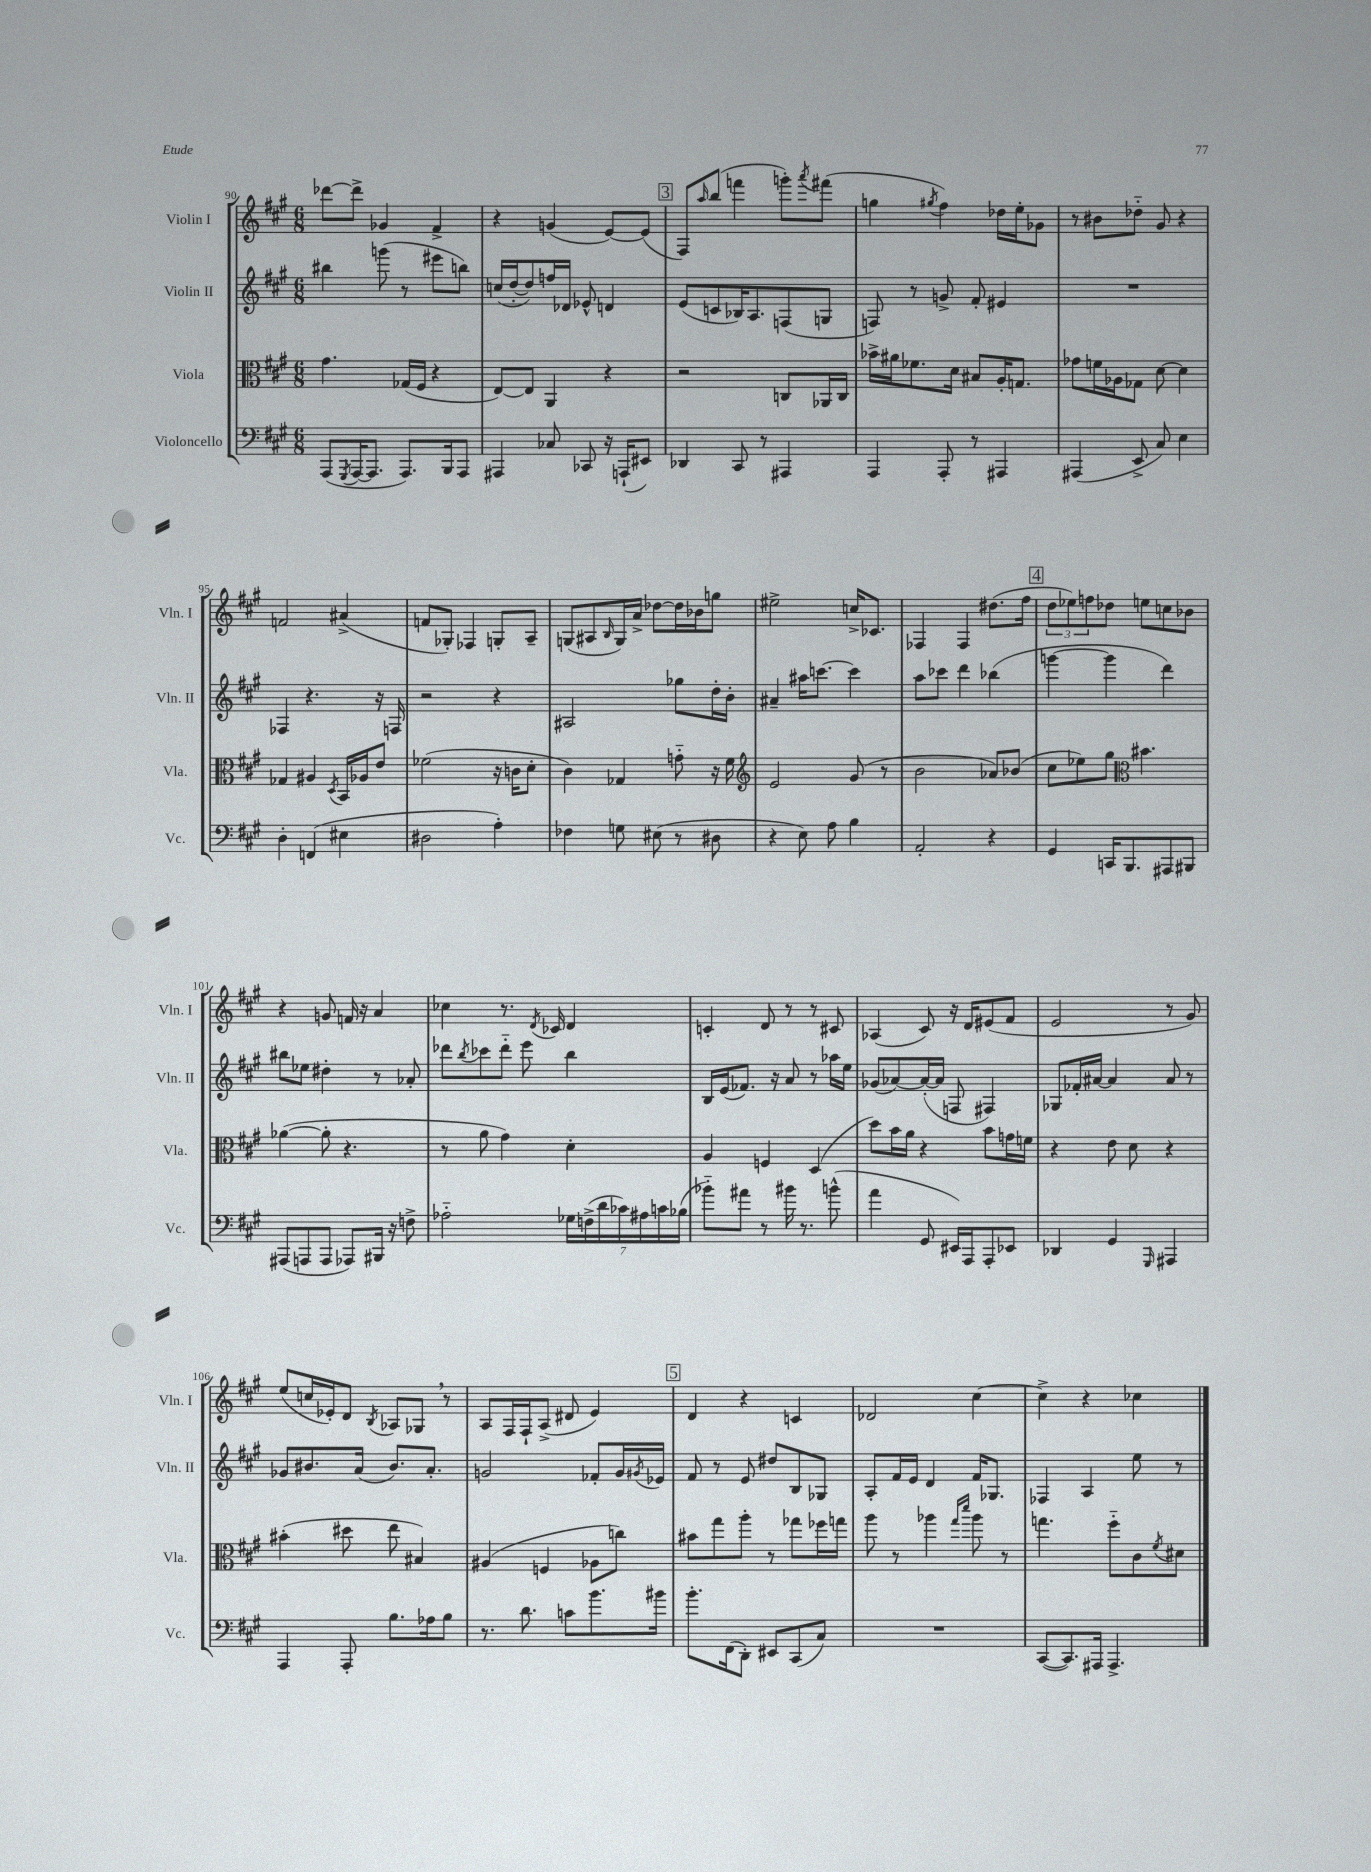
<<
\new StaffGroup <<
\new Staff = "s0" \with { instrumentName = "Violin I" shortInstrumentName = "Vln. I" } {
    \clef treble \key a \major \numericTimeSignature \time 6/8
    des'''8~ des'''8-> ges'4 fis'4-> |
    r4 g'4( e'8~) e'8( |
    \mark \markup { \box "3" } fis8) \grace { a''16 } b''8( f'''4 g'''8-.) \acciaccatura { a'''8 } fis'''8( |
    g''4 \acciaccatura { gis''8 } fis''4) des''16 e''16-. ges'8 |
    r8 bis'8 des''8-_ gis'8 r4 |
    f'2 ais'4->( |
    f'8 ges8-.) fes4 g8-. a8-- |
    g8( ais8 \grace { b16 } g16) a'16-> des''8~ des''16 bes'16 g''8 |
    eis''2-> c''16-> ces'8. |
    fes4 fes4 dis''8.( fis''16 |
    \mark \markup { \box "4" } \tuplet 3/2 { d''8 ees''8) f''8 } des''8 e''8 c''8 bes'8 |
    r4 g'8 f'16 r16 a'4 |
    ces''4 r8. \acciaccatura { d'8 } ces'16 d'4 |
    c'4-. d'8 r8 r8 cis'8 |
    aes4( cis'8) r16 d'16 eis'8( fis'8 |
    e'2 r8 gis'8) |
    e''8( c''16 ees'16-.) d'8 \acciaccatura { b8 } aes8 ges8 \breathe r8 |
    a8 fis16 fis16-! a8->( dis'8 e'4) |
    \mark \markup { \box "5" } d'4 r4 c'4 |
    des'2 cis''4~ |
    cis''4-> r4 ces''4 \bar "|." |
}
\new Staff = "s1" \with { instrumentName = "Violin II" shortInstrumentName = "Vln. II" } {
    \clef treble \key a \major \numericTimeSignature \time 6/8
    bis''4 g'''8( r8 eis'''8 b''8) |
    c''16( d''16~-. d''8) f''16 des'16 ees'8-^ d'4 |
    \mark \markup { \box "3" } e'8( c'8 bes16) a8. f8( g8 |
    f8) r8 g'8-> fis'8-. eis'4 |
    R2. |
    fes4 r4. r16 f16 |
    r2 r4 |
    ais2 ges''8 d''16-. b'16-. |
    ais'4-- ais''16 c'''8.~ c'''4 |
    a''8 ces'''8 d'''4 bes''4( |
    \mark \markup { \box "4" } g'''4~ g'''4 d'''4) |
    bis''8 ees''8 dis''4-. r8 aes'8-. |
    des'''8 \acciaccatura { b''8 } ces'''8 des'''8-_ e'''8 b''4 |
    b16 e'16( fes'8.) r16 a'8 r8 aes''16 e''16 |
    ges'8( aes'8~) aes'16~-.( aes'16 f8 fis4) |
    ges8 fes'16-. ais'16~ ais'4 ais'8 r8 |
    ges'8 bis'8. a'16( bis'8.) a'8.-. |
    g'2 fes'8-. g'16 \acciaccatura { gis'8 } ees'16 |
    \mark \markup { \box "5" } fis'8 r8 e'8 dis''8 b8 ges8 |
    a8-. fis'16 e'16 d'4 fis'16 ges8. |
    fes4 a4 e''8 r8 \bar "|." |
}
\new Staff = "s2" \with { instrumentName = "Viola" shortInstrumentName = "Vla." } {
    \clef alto \key a \major \numericTimeSignature \time 6/8
    gis'4. ges16( fis16 r4 |
    e8~) e8 a,4 r4 |
    \mark \markup { \box "3" } r2 c8 aes,16 c16 |
    bes'16-> ais'16 fes'8. d'16 bis8 a16-. g8. |
    ges'8 f'16 aes16 ges8 d'8~ d'4 |
    ges4 ais4 \acciaccatura { d8 } b,16 aes16 e'8 |
    fes'2( r16 c'16 d'8-. |
    cis'4) ges4 g'8-_ r16 fis'16 |
    \clef treble e'2 gis'8( r8 |
    b'2 aes'8) bes'8( |
    \mark \markup { \box "4" } cis''8 ees''8) gis''8 \clef alto bis'4. |
    aes'4~( aes'8-. r4. |
    r8 a'8 gis'4) d'4-. |
    a4 f4 d4( |
    d''8) b'16 a'16 r4 b'8 g'16 f'16 |
    r4 e'8 d'8 r4 |
    bis'4-.( dis''8 e''8 bis4) |
    ais4( f4 aes8 c''8) |
    \mark \markup { \box "5" } bis'8 gis''8 a''8-. r8 ges''8 fes''16 g''16 |
    a''8 r8 aes''4 \grace { gis''16 d'''16 } aes''8 r8 |
    g''4. fis''8-_ cis'8 \acciaccatura { fis'8 } dis'8 \bar "|." |
}
\new Staff = "s3" \with { instrumentName = "Violoncello" shortInstrumentName = "Vc." } {
    \clef bass \key a \major \numericTimeSignature \time 6/8
    a,,8( \acciaccatura { gis,,8 } a,,16~ a,,8. a,,8.) b,,16 a,,8 |
    ais,,4 ces8 ces,8 r16 a,,16-!( eis,8) |
    \mark \markup { \box "3" } des,4 cis,8 r8 ais,,4 |
    a,,4 a,,8-. r8 ais,,4 |
    ais,,4( e,8-> cis8) e4 |
    d4-. f,4( eis4 |
    dis2 a4-.) |
    fes4 g8 eis8( r8 dis8 |
    r4 e8) a8 b4 |
    a,2-. r4 |
    \mark \markup { \box "4" } gis,4 c,16 b,,8. ais,,8 bis,,8 |
    ais,,8( a,,8 a,,8 aes,,8) bis,,16 r16 f8-> |
    aes2-_ \tuplet 7/4 { ges16 f16->( d'16 ces'16) ais16 c'16 bes16( } |
    bes'8-_) ais'8 r8 bis'16 r8. b'8-^( |
    a'4 gis,8 eis,16) a,,16 a,,8-. ees,8 |
    des,4 gis,4 \grace { gis,,16 } ais,,4 |
    a,,4 a,,8-. b8. aes16 b8 |
    r8. d'8. c'8 b'8. bis'16 |
    \mark \markup { \box "5" } b'8.-. fis,16( d,8-.) eis,8 cis,8( cis8) |
    R2. |
    cis,8~( cis,8.) ais,,16 ais,,4.-> \bar "|." |
}
>>
>>
\layout { \context { \Score currentBarNumber = #90 } }
